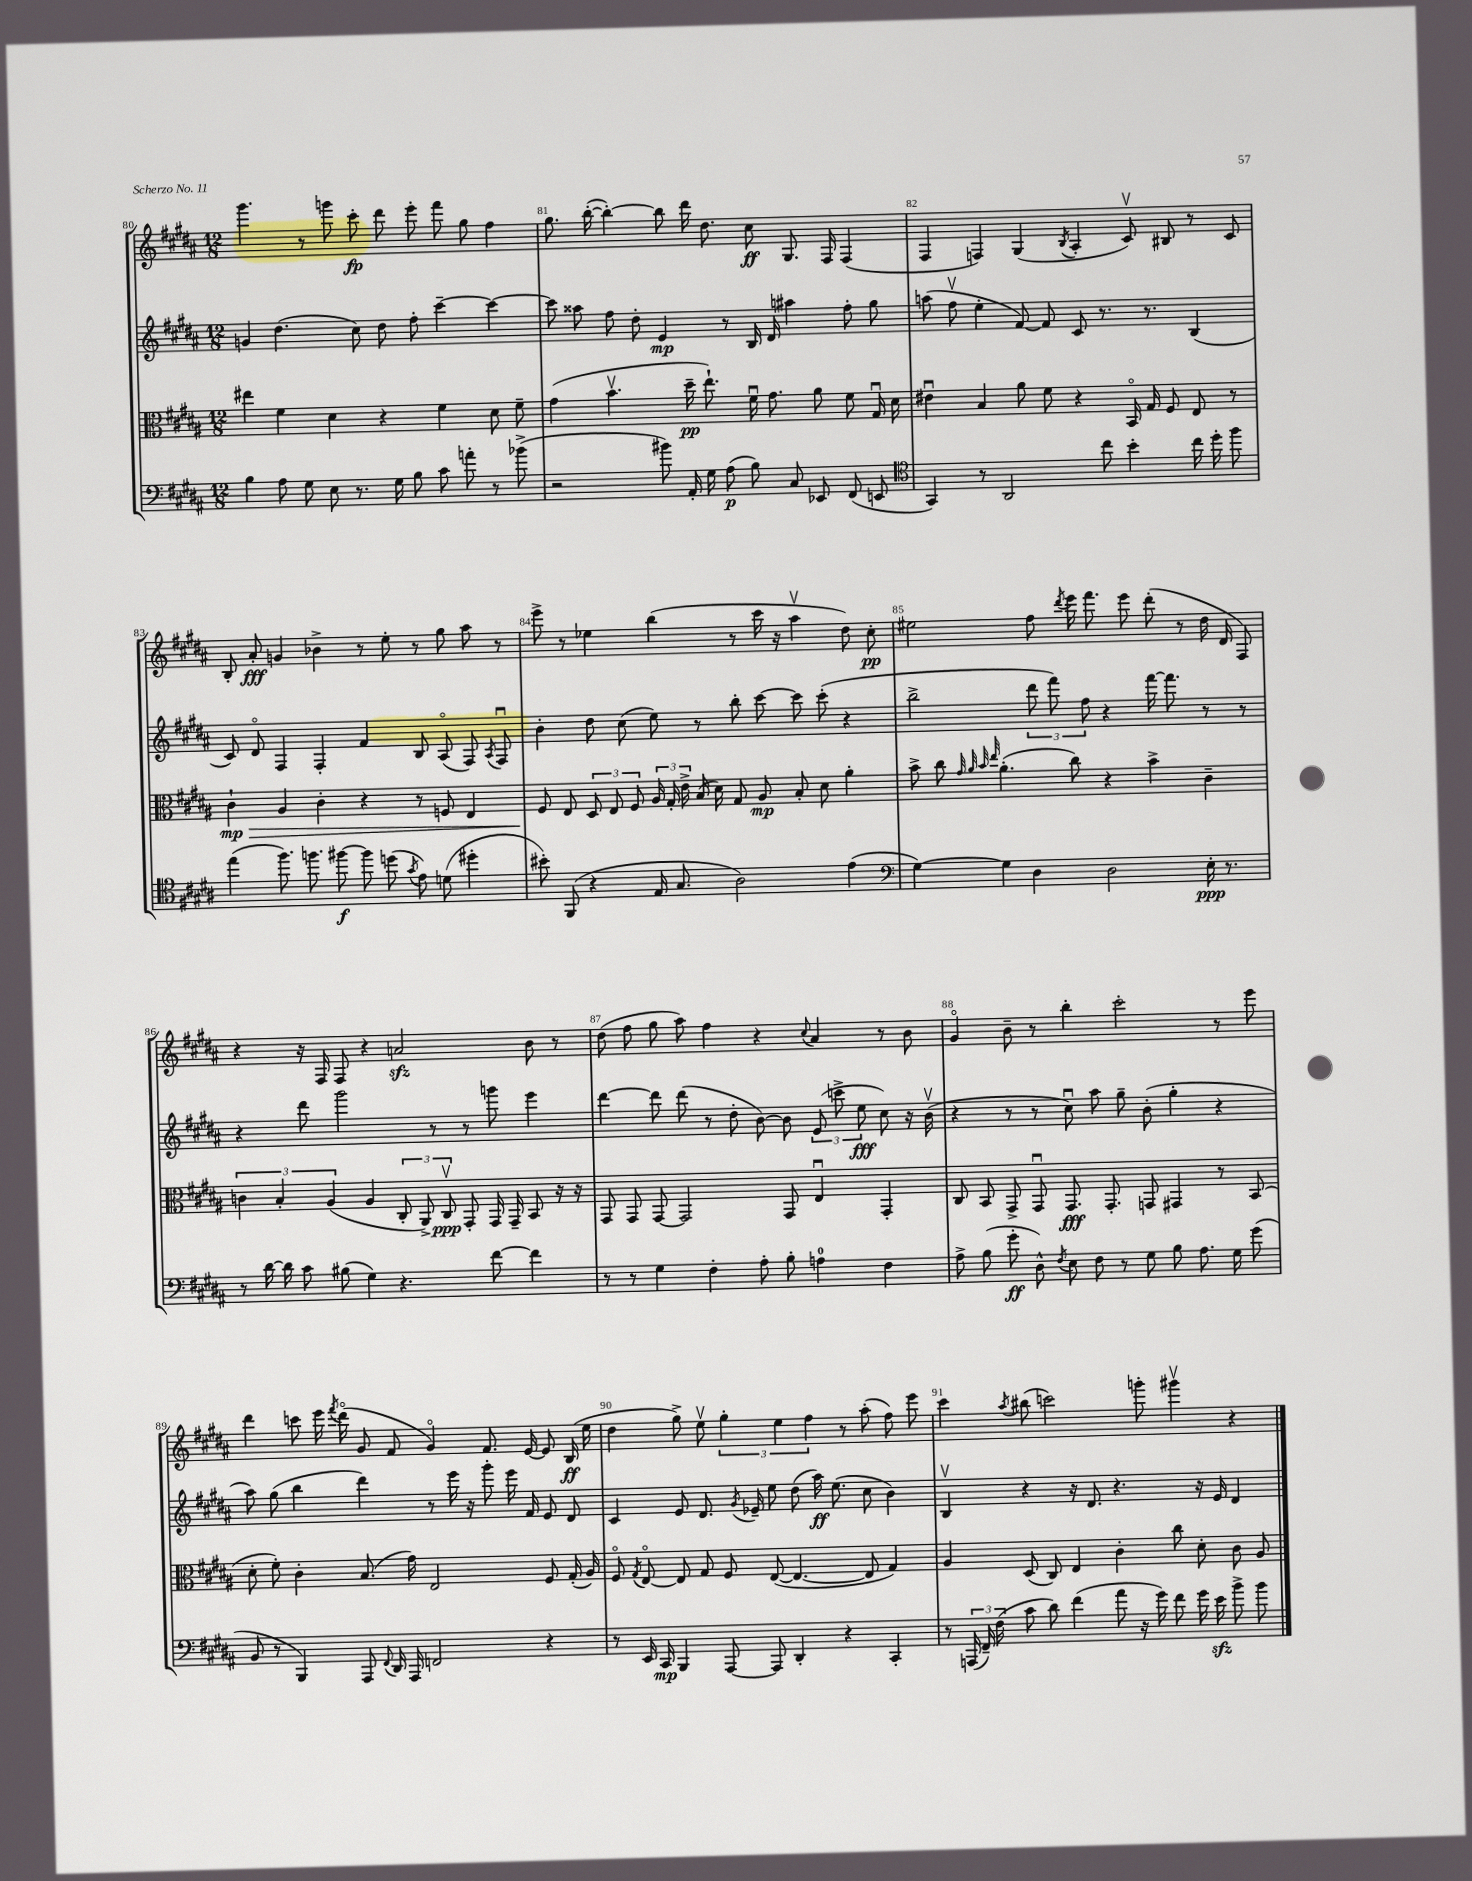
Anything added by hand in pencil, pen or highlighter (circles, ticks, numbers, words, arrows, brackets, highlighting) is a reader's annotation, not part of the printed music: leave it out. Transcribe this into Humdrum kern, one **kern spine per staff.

**kern	**dynam	**kern	**dynam	**kern	**dynam	**kern	**dynam
*part4	*part4	*part3	*part3	*part2	*part2	*part1	*part1
*staff4	*staff4	*staff3	*staff3	*staff2	*staff2	*staff1	*staff1
*clefF4	*	*clefC3	*	*clefG2	*	*clefG2	*
*k[f#c#g#d#a#]	*	*k[f#c#g#d#a#]	*	*k[f#c#g#d#a#]	*	*k[f#c#g#d#a#]	*
*M12/8	*	*M12/8	*	*M12/8	*	*M12/8	*
=80	=80	=80	=80	=80	=80	=80	=80
4B\	.	4ee#X\	.	4gn/	.	4.ggg#\	.
8A#\	.	4f#\	.	(4.dd#\	.	.	.
8G#\	.	.	.	.	.	8r	.
8E\	.	4d#\	.	.	.	8gggn\	.
8.r	.	.	.	8cc#\)	.	8ccc#'\	fp
.	.	4r	.	8dd#\	.	8ddd#\	.
16G#\	.	.	.	.	.	.	.
8B\	.	.	.	8ff#'\	.	8eee'\	.
8c#\	.	4f#\	.	[4ccc#~\	.	8fff#\	.
8an'\	.	.	.	.	.	8gg#\	.
8r	.	8d#\	.	4ccc#\_	.	4ff#\	.
(8b-X^\	.	8f#~\	.	.	.	.	.
=81	=81	=81	=81	=81	=81	=81	=81
2r	.	(4g#\	.	8ccc#\]	.	8.gg#\	.
.	.	.	.	8aa##X\	.	.	.
.	.	.	.	.	.	([16bb'\	.
.	.	4.bv\	.	8ff#\	.	4bb'\_)	.
.	.	.	.	8dd#'\	.	.	.
8b#X\)	.	.	.	4e/	mp	8bb\]	.
16AA#'/	.	16dd#~\	pp	.	.	16ddd#\	.
16G#\	.	8.ee`\)	.	.	.	8.dd#\	.
(8A#\	p	.	.	8r	.	.	.
8B\)	.	16f#u\	.	16B/	.	8cc#\	ff
.	.	8.g#\	.	16d#/	.	.	.
8C#/	.	.	.	4aa#X\	.	8.G#/	.
8EE-X/	.	8a#\	.	.	.	.	.
.	.	.	.	.	.	16F#/	.
(8FF#/	.	8f#\	.	8ff#'\	.	(4F#/	.
8EEn/	.	16G#u/	.	8gg#\	.	.	.
.	.	16d#\	.	.	.	.	.
=82	=82	=82	=82	=82	=82	=82	=82
*clefC4	*	*	*	*	*	*	*
4GG#/)	.	4e#Xu\	.	(8aan\	.	4F#/	.
.	.	.	.	8ff#v\	.	.	.
8r	.	4B/	.	4ee'\	.	4Fn/)	.
2AA#/	.	.	.	.	.	.	.
.	.	8a#\	.	[8f#/)	.	(4G#/	.
.	.	8f#\	.	8f#/]	.	.	.
.	.	.	.	.	.	8qB/	.
.	.	4r	.	8c#/	.	4A#'/	.
8cc#\	.	.	.	8.r	.	.	.
4b'\	.	16BB/	.	.	.	8c#v/)	.
.	.	16G#/	.	8.r	.	.	.
.	.	8F#/	.	.	.	8B#X/	.
16cc#\	.	8E/	.	(4B/	.	8r	.
16dd#'\	.	.	.	.	.	.	.
8ff#\	.	8r	.	.	.	8c#/	.
!!LO:LB:g=z
=83	=83	=83	=83	=83	=83	=83	=83
!	!	!	!LO:HP:b	!	!	!	!
(4ee\	.	4c#`\	> mp	8c#/)	.	8B'/	.
.	.	.	.	8d#/	.	8a#'/	fff
8.ff#\)	.	4A#/	.	4F#/	.	4gn/	.
8.ffn\	.	.	.	.	.	.	.
.	.	4c#'\	.	4F#'/	.	4b-X^\	.
[8ff#X\	f	.	.	.	.	.	.
8ff#\]	.	4r	.	4f#/	.	8r	.
(8ddn\	.	.	.	.	.	8ee'\	.
8qg#/	.	.	.	.	.	.	.
8e\)	.	8r	.	8B/	.	8r	.
(8dn\	.	8Fn/	.	(8A#/	.	8gg#\	.
4dd#X'\	.	4E/	.	8F#/)	.	8aa#\	.
.	.	.	.	8qA#/	.	.	.
.	.	.	.	8F#u/	.	8r	.
=84	=84	=84	=84	=84	=84	=84	=84
8b#X'\)	.	8F#/	.	4b'\	.	8eee^\	.
(8FF#/	.	8E/	]	.	.	8r	.
4r	.	12D#/	.	8dd#\	.	4ee-X\	.
.	.	12E/	.	.	.	.	.
.	.	.	.	(8cc#\	.	.	.
.	.	12F#/	.	.	.	.	.
16E/	.	24A#/	.	8ee\)	.	(4bb\	.
.	.	24G#'/	.	.	.	.	.
8.G#/	.	.	.	.	.	.	.
.	.	24e^\	.	.	.	.	.
.	.	(16B/	.	8r	.	.	.
.	.	16d#\)	.	.	.	.	.
2A#\)	.	8G#/	.	8bb'\	.	8r	.
.	.	8A#/	mp	[8ccc#\	.	16ccc#\	.
.	.	.	.	.	.	16r	.
.	.	8B'/	.	8ccc#\]	.	4aa#v\	.
.	.	8d#\	.	(8ccc#'\	.	.	.
(4e\	.	4a#'\	.	4r	.	8dd#\)	.
.	.	.	.	.	.	8cc#'\	pp
=85	=85	=85	=85	=85	=85	=85	=85
*clefF4	*	*	*	*	*	*	*
[4G#\)	.	8b^\	.	2bb^\	.	2ee#X\	.
.	.	8cc#\	.	.	.	.	.
.	.	32qqg#/	.	.	.	.	.
.	.	32qqa#/	.	.	.	.	.
.	.	32qqb/	.	.	.	.	.
.	.	32qqee/	.	.	.	.	.
4G#\]	.	(4.a#'\	.	.	.	.	.
4D#\	.	.	.	12ddd#\	.	8ff#\	.
.	.	.	.	12fff#\)	.	.	.
.	.	.	.	.	.	8qddd#/	.
.	.	8cc#\)	.	.	.	16eee\	.
.	.	.	.	12ff#\	.	.	.
.	.	.	.	.	.	8.fff#\	.
2D#\	.	4r	.	4r	.	.	.
.	.	.	.	.	.	8eee\	.
.	.	4b^\	.	[16fff#\	.	(8ddd#'\	.
.	.	.	.	8.fff#\]	.	.	.
.	.	.	.	.	.	8r	.
16E'\	ppp	4c#~\	.	8r	.	16dd#\	.
8.r	.	.	.	.	.	16d#/	.
.	.	.	.	8r	.	8F#/)	.
!!LO:LB:g=z
=86	=86	=86	=86	=86	=86	=86	=86
8r	.	6cn\	.	4r	.	4r	.
[16d#\	.	.	.	.	.	.	.
.	.	6B'/	.	.	.	.	.
16d#\]	.	.	.	.	.	.	.
8c#\	.	.	.	8ddd#\	.	16r	.
.	.	.	.	.	.	16F#/	.
.	.	(6A#/	.	.	.	.	.
(8B#X\	.	.	.	2ggg#\	.	8F#/	.
4G#\)	.	4A#/	.	.	.	4r	.
4.r	.	12C#'/	.	.	.	2anzz/	.
.	.	12AA#^/)	.	.	.	.	.
.	.	.	.	8r	.	.	.
.	.	12C#v/	ppp	.	.	.	.
.	.	8GG#'/	.	8r	.	.	.
[8f#\	.	16GG#/	.	8gggn\	.	.	.
.	.	16GG#~/	.	.	.	.	.
4f#\]	.	8BB/	.	4eee\	.	8b\	.
.	.	16r	.	.	.	8r	.
.	.	16r	.	.	.	.	.
=87	=87	=87	=87	=87	=87	=87	=87
8r	.	8GG#/	.	[4ddd#\	.	(8dd#\	.
8r	.	8GG#/	.	.	.	8ff#\	.
4G#\	.	[8GG#/	.	8ddd#\]	.	8gg#\	.
.	.	2GG#/]	.	(8ddd#\	.	8aa#\)	.
4F#'\	.	.	.	8r	.	4ff#\	.
.	.	.	.	8dd#'\	.	.	.
8A#'\	.	.	.	[8b\)	.	4r	.
8B'\	.	8GG#/	.	8b\]	.	.	.
.	.	.	.	.	.	8qqcc#/	.
4An\	.	4Eu/	.	(12e/	.	4a#/	.
.	.	.	.	12cccn^\	.	.	.
.	.	.	.	12ee\	fff	.	.
4F#\	.	4GG#'/	.	8cc#\)	.	8r	.
.	.	.	.	16r	.	8b\	.
.	.	.	.	(16bv\	.	.	.
=88	=88	=88	=88	=88	=88	=88	=88
8A#^\	.	8C#/	.	4r	.	4g#/	.
(8B\	.	8BB/	.	.	.	.	.
8g#'\	ff	8GG#^/	.	8r	.	8b~\	.
8D#^^\)	.	8GG#u/	.	8r	.	8r	.
8qF#/	.	.	.	.	.	.	.
8E\	.	8.GG#/	fff	8cc#u\)	.	4bb'\	.
8F#\	.	.	.	8aa#\	.	.	.
.	.	8.GG#'/	.	.	.	.	.
8r	.	.	.	8gg#~\	.	2ccc#'\	.
8G#\	.	8GGn/	.	(8b'\	.	.	.
8B\	.	4GG#X/	.	4gg#'\	.	.	.
8.A#\	.	.	.	.	.	.	.
.	.	8r	.	4r	.	8r	.
16G#\	.	.	.	.	.	.	.
(8g#\	.	(8BB/	.	.	.	8eee\	.
!!LO:LB:g=z
=89	=89	=89	=89	=89	=89	=89	=89
8BB/	.	8d#'\	.	8aa#\)	.	4ddd#\	.
8r	.	8f#'\)	.	(8gg#\	.	.	.
4BBB/)	.	4c#'\	.	4bb\	.	8cccn\	.
.	.	.	.	.	.	16eee\	.
.	.	.	.	.	.	8qfff#/	.
.	.	.	.	.	.	(16ddd#\	.
8AAA#/	.	(8.B/	.	4ddd#\)	.	8g#/	.
8qqFF#/	.	.	.	.	.	.	.
16DD#/	.	.	.	.	.	8f#/	.
16AAA#/	.	16g#\)	.	.	.	.	.
2FFn/	.	2E/	.	8r	.	4g#/)	.
.	.	.	.	16eee\	.	.	.
.	.	.	.	16r	.	.	.
.	.	.	.	8ggg#'\	.	8.f#/	.
.	.	.	.	16eee\	.	.	.
.	.	.	.	16f#/	.	[16e/	.
4r	.	8F#/	.	8e/	.	8e/]	.
.	.	(16G#'/	.	8d#/	.	(16B/	ff
.	.	16A#/)	.	.	.	16ee\	.
=90	=90	=90	=90	=90	=90	=90	=90
8r	.	8F#/	.	4c#/	.	4dd#\	.
.	.	8qG#/	.	.	.	.	.
16EE/	.	[8E/	.	.	.	.	.
16CC#/	mp	.	.	.	.	.	.
4BBB/	.	8E/]	.	8e/	.	8gg#^\)	.
.	.	8G#/	.	8.d#/	.	8eev\	.
[8AAA#/	.	8F#/	.	.	.	6gg#'\	.
.	.	.	.	8qg#/	.	.	.
.	.	.	.	16e-X~/	.	.	.
8AAA#/]	.	([8E/	.	8ee\	.	.	.
.	.	.	.	.	.	6ee\	.
4DD#'/	.	4.E/_	.	(8dd#\	.	.	.
.	.	.	.	.	.	6ff#\	.
.	.	.	.	16aa#\)	ff	.	.
.	.	.	.	(8.ee\	.	.	.
4r	.	.	.	.	.	8r	.
.	.	8E/]	.	8cc#\	.	(8aa#'\	.
4CC#'/	.	4G#/)	.	4b\)	.	8ff#\)	.
.	.	.	.	.	.	8eee\	.
=91	=91	=91	=91	=91	=91	=91	=91
8r	.	4A#/	.	4Bv/	.	4ccc#\	.
(24AAAn/	.	.	.	.	.	.	.
24FF#~/)	.	.	.	.	.	.	.
(24F#\	.	.	.	.	.	.	.
.	.	.	.	.	.	8qaa#/	.
8c#\	.	(8D#/	.	4r	.	(8bb#X\	.
8d#\)	.	8C#/)	.	.	.	2cccn\)	.
(4f#\	.	4E/	.	16r	.	.	.
.	.	.	.	8.d#/	.	.	.
8a#\	.	4c#'\	.	4.r	.	.	.
16r	.	.	.	.	.	8gggn'\	.
16g#\)	.	.	.	.	.	.	.
8f#\	.	8cc#\	.	.	.	4ggg#Xv\	.
16g#\	.	8d#'\	.	16r	.	.	.
16ezz\	.	.	.	16e/	.	.	.
8b^\	.	8c#\	.	4d#/	.	4r	.
8b\	.	8A#/	.	.	.	.	.
==	==	==	==	==	==	==	==
*-	*-	*-	*-	*-	*-	*-	*-
